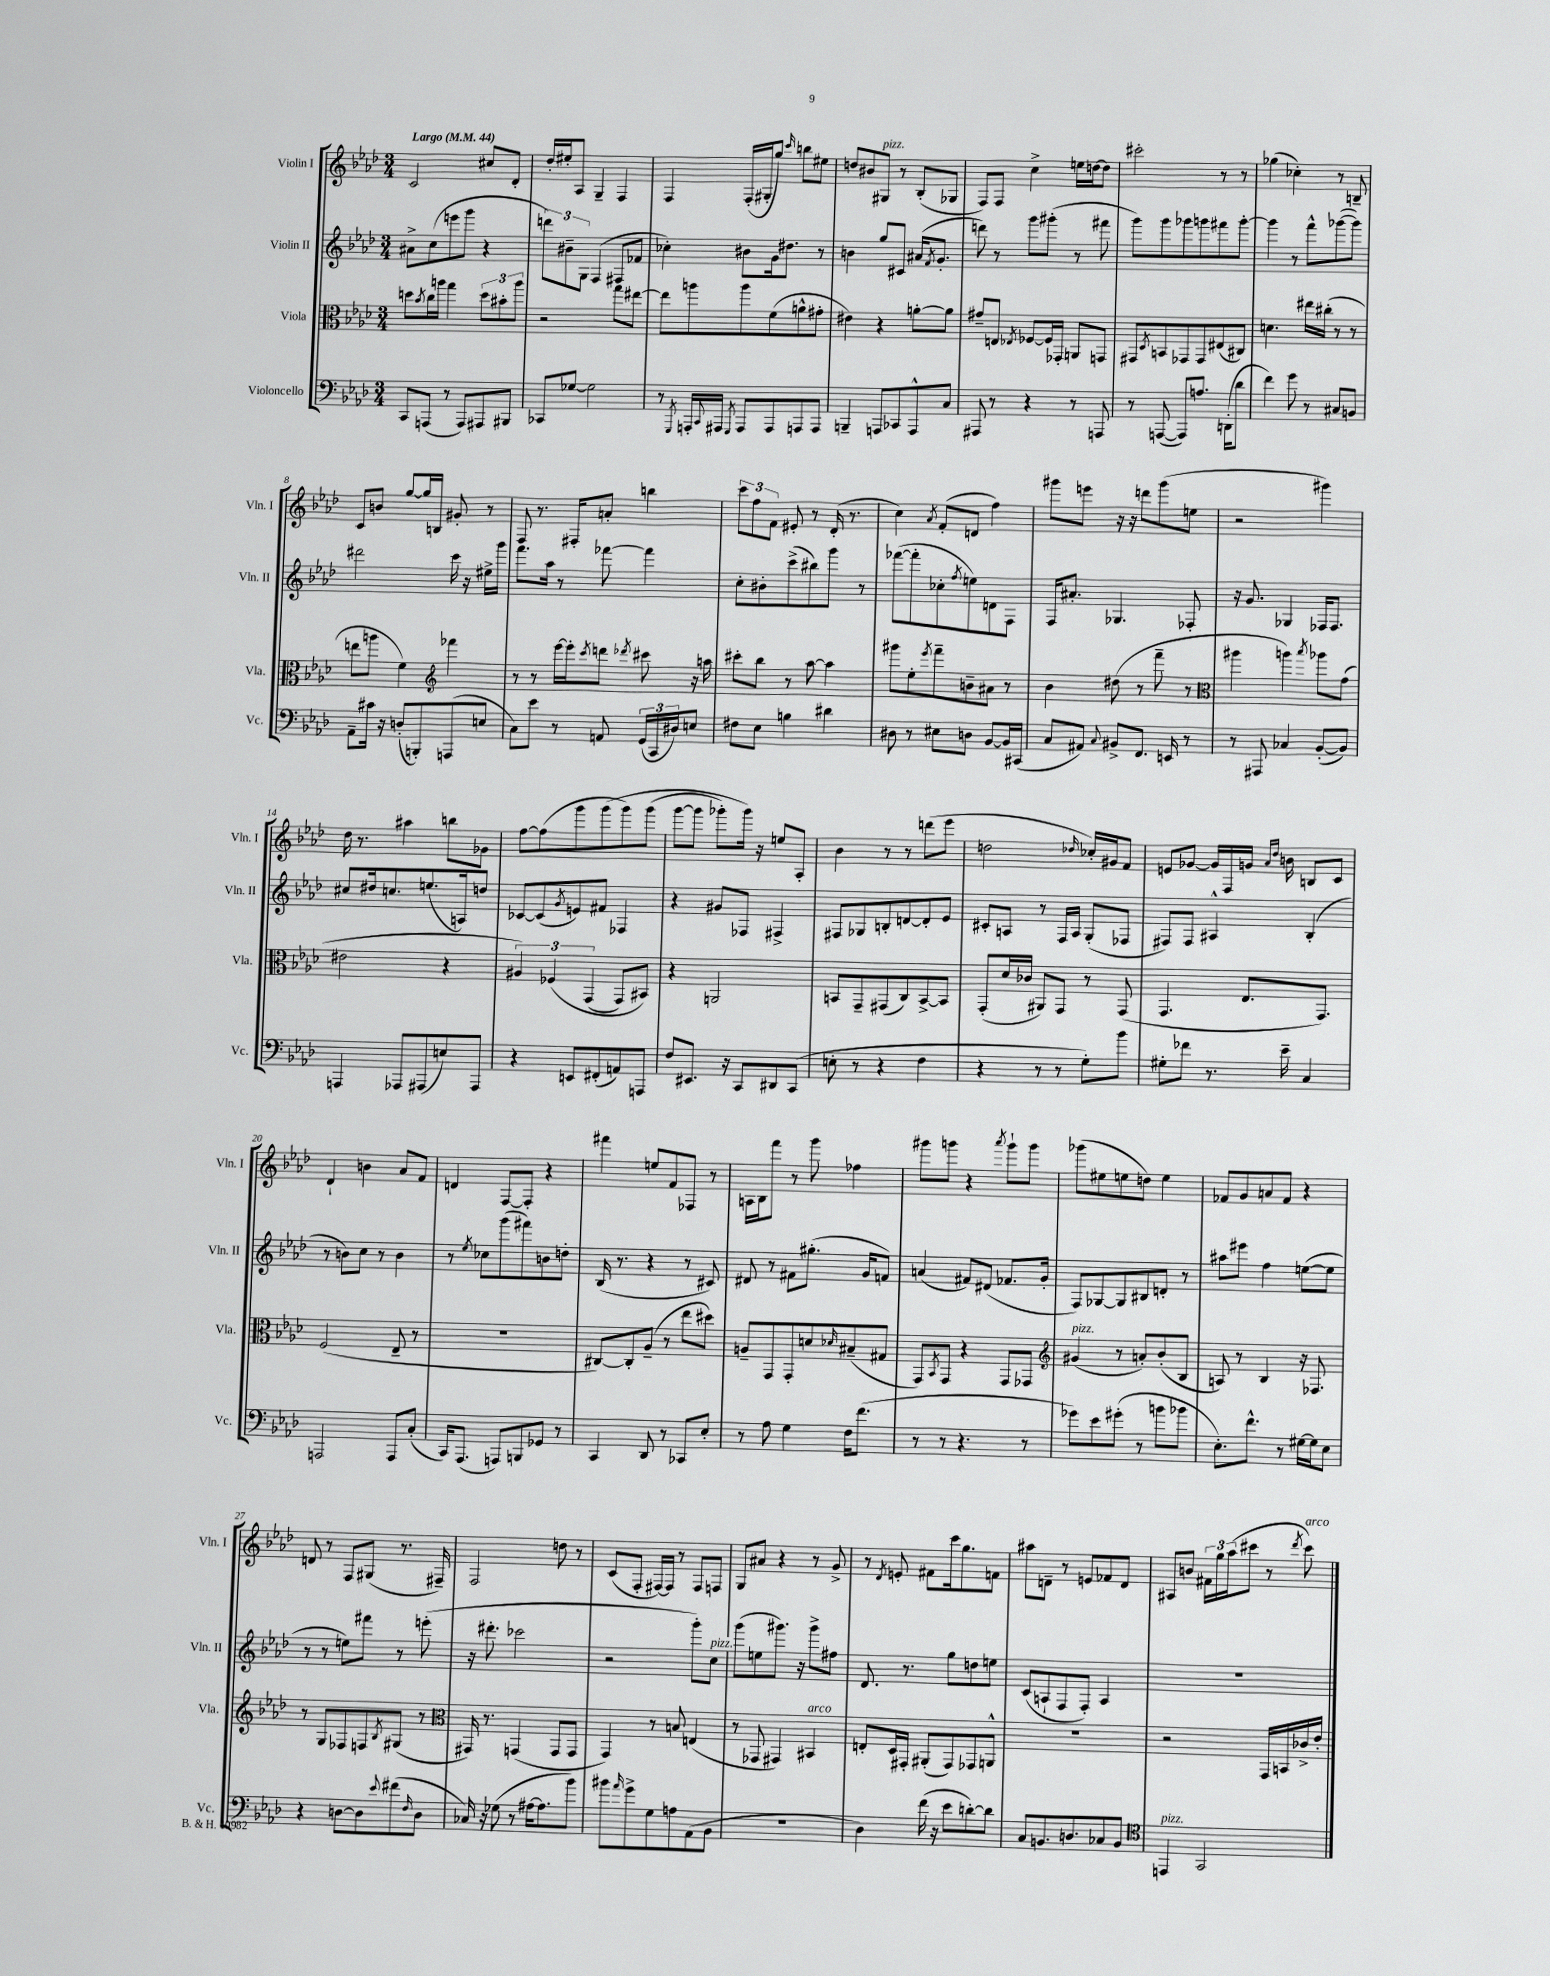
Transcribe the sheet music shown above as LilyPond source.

<<
\new StaffGroup <<
\new Staff = "s0" \with { instrumentName = "Violin I" shortInstrumentName = "Vln. I" } {
    \clef treble \key aes \major \numericTimeSignature \time 3/4 \tempo "Largo" 4 = 44
    c'2 cis''8 des'8-. |
    des''16-. eis''16-. aes8 g4-- f4 |
    f4 f16-.( gis16-. g''8) \grace { c'''16 } b''8 eis''8 |
    d''8 bis'8 gis8^\markup { \italic "pizz." } r8 bes8-.( ges8 |
    f8) f8 c''4-> e''16 d''16~ d''8 |
    cis'''2-. r8 r8 |
    ges''4( ces''4-.) r8 b8-- |
    c'8 b'8 g''8~ g''16 b16 gis'8-. r8 |
    f8 r8. fis16-. a'8-. b''4 |
    \tuplet 3/2 { c'''8 f''8 f'8 } eis'8-. r8 des'16-.( r8. |
    c''4) \acciaccatura { aes'8 } f'8-.( d'8 f''4) |
    gis'''8 e'''8 r16 r16 d'''8 gis'''8( e''8 |
    r2 gis'''4) |
    des''16 r8. ais''4 b''8 ges'8 |
    f''8~ f''8( g'''8 g'''8\( g'''8) g'''8( |
    g'''8~ g'''8 ges'''8-.) ges'''16\) r16 e''8 aes8-. |
    bes'4 r8 r8 d'''8( ees'''8 |
    d''2 \grace { des''16 } ces''16-.) gis'16 f'8 |
    e'8 ges'8~ ges'16 f16 g'16 \grace { aes'16 des''16 } b'16 b8 c'8 |
    des'4-! b'4 aes'8 f'8 |
    d'4 f8~ f8-. r4 |
    fis'''4 e''8 f'8 fes8 r8 |
    a16 bes16 f'''8 r8 g'''8 fes''4 |
    gis'''8 g'''8 r4 \acciaccatura { aes'''8 } g'''8-! g'''8 |
    ges'''8( eis''8 e''8 d''8) e''4 |
    fes'8 g'8 a'8 fes'8 r4 |
    d'8 r8 f8 gis8( r8. fis16--) |
    f2 d''8 r8 |
    c'8( f8-. fis16~) fis16 r8 fis8 f8 |
    g8 ais'8 r4 r8 g'8-> |
    r8 \acciaccatura { des'8 } e'8-. fis'8 c'''16 g''8. f'8 |
    ais''8 d'8-- r8 e'8 fes'8 d'8 |
    ais8 b'8 \tuplet 3/2 { fis'16 g''16 aes''16( } cis'''8 r8 \acciaccatura { des'''8 } cis'''8^\markup { \italic "arco" }) \bar "|." |
}
\new Staff = "s1" \with { instrumentName = "Violin II" shortInstrumentName = "Vln. II" } {
    \clef treble \key aes \major \numericTimeSignature \time 3/4
    ais'8-> c''8( e'''8 g'''8 r4 |
    \tuplet 3/2 { d'''8) bis'8-- g8 } f4( fis8 fes'8 |
    ces''4-.) bis'8 g'16 dis''8. r8 |
    b'4 g''8 cis'8 ais'16( \acciaccatura { f'8 } g'8.-. |
    d'''8) r8 g'''8 gis'''8-.( r8 fis'''8 |
    g'''8) g'''8 ges'''8 g'''8 fis'''8 g'''8~-. |
    g'''4 r8 f'''8-^ ges'''8~( ges'''8) |
    dis'''2 c'''16 r16 eis''16-> g'''16 |
    f'''8. aes''16 r8 fes'''8~ fes'''4 |
    c''8-. bis'8-. c'''8->( bis''8) g'''8 r8 |
    fes'''8~( fes'''8-. ces''8-. \acciaccatura { f''8 } e''8) d'8 f8 |
    f16 ais'8.-. ges4. fes8-. |
    r16 g'8. ges4 fes16 fes8. |
    cis''8 dis''16 c''8. e''8.( a16) d''8 |
    ces'8~ ces'8( \acciaccatura { g'8 } e'8) fis'8 fes4 |
    r4 gis'8 fes8 fis4-> |
    fis8 ges8 b8-. d'8~ d'8-. ees'8 |
    cis'8-. a8 r8 f16 a16 g8-.( fes8 |
    fis8) fis8 ais4-^ bes4-.( |
    r8 b'8) c''8 r8 b'4 |
    r8 \acciaccatura { ees''8 } ces''8 g'''8( fis'''8) b'8 d''8-. |
    bes16( r8. r4 r8 cis'8) |
    dis'8 r8 fis'8 gis''8.-.( g'16 f'8) |
    a'4( fis'8) dis'8( fes'8. g'16-. |
    f8) ges8~ ges8 bis8 d'8-. r8 |
    ais''8 eis'''8 f''4 e''8~( e''8 |
    r8 r8 e''8) fis'''8 r8 e'''8-.( |
    r16 dis'''8.-. ces'''2 |
    r2 g'''8-.) c''8^\markup { \italic "pizz." } |
    g'''8( e''8 gis'''8.) r16 gis'''8-> fis''8 |
    des'8. r8. g''8 d''8 e''8 |
    c'8( a8-! f8 f8-.) a4 |
    R2. \bar "|." |
}
\new Staff = "s2" \with { instrumentName = "Viola" shortInstrumentName = "Vla." } {
    \clef alto \key aes \major \numericTimeSignature \time 3/4
    d''8 \acciaccatura { bes'8 } c''16 a''16 g''4 \tuplet 3/2 { d''8 bis'8-. a''8 } |
    r2 g''8 eis''8~ |
    eis''8 a''8 a''8 f'8( a'8-^ gis'8-. |
    eis'4) r4 a'8~-. a'8 |
    gis'8-- e8 \acciaccatura { ees8 } fes8~ fes16 ges,16-. a,8 g,8 |
    gis,8 \acciaccatura { des8 } b,8 ges,8 ges,8 eis8( cis8) |
    d'4. eis''16 cis''16-.( r8 r8 |
    e''8 a''8 f'4) \clef treble fes'''4 |
    r8 r8 ees'''16~ ees'''16-. \acciaccatura { c'''8 } d'''8 \acciaccatura { des'''8 } cis'''8 r16 a''16 |
    cis'''8-. bes''8 r8 aes''8~ aes''4 |
    gis'''8 ees''8-. \acciaccatura { ees'''8 } f'''8-- b'8-- ais'8 r8 |
    bes'4 dis''8( r8 f'''8-- r8 |
    \clef alto ais''4 a''4) \acciaccatura { bes''8 } aes''8 g'8( |
    eis'2 r4 |
    \tuplet 3/2 { ais4) fes4\( g,4( } g,8) bis,8\) |
    r4 a,2 |
    b,8 g,8-- gis,8( c8) b,8~-> b,8 |
    g,8-.( des'16 ces'16 ais,8) g,8 r8 g,8( |
    g,4. ees8. g,8.) |
    f2( ees8-- r8 |
    R2. |
    cis8~) cis8-. aes8--( r8 ees''8 dis''8) |
    a8-- g,8 g,8-. d'8 \grace { des'16 } bis8--( gis8 |
    g,8) \acciaccatura { bes,8 } g,8 r4 g,8 ges,8 |
    \clef treble gis'4^\markup { \italic "pizz." }( r8 a'8-.) bes'8-.( bes8 |
    a8) r8 bes4 r16 fes8. |
    r8 g8 fes8 f8 \acciaccatura { bes8 } gis8( r8 |
    \clef alto gis,16) r8. g,4( g,8 g,8 |
    g,4) r8 b8 e4( |
    r8 ges,8 gis,4) bis,4^\markup { \italic "arco" } |
    e8-. des16 gis,16-. ais,8-.( gis,8) ges,8 a,8-^ |
    R2. |
    r2 g,16 b,16 ces'16-> ees'16-. \bar "|." |
}
\new Staff = "s3" \with { instrumentName = "Violoncello" shortInstrumentName = "Vc." } {
    \clef bass \key aes \major \numericTimeSignature \time 3/4
    c,8 a,,8( r8 a,,8) ais,,8 bis,,8 |
    ces,8 ges8~ ges2 |
    r8 \acciaccatura { g,,8 } a,,16-. \appoggiatura { c,8 } ais,,16 \acciaccatura { g,,8 } ais,,8 ais,,8 a,,8 a,,8 |
    b,,4-- a,,8 ces,8 a,,8-^ c8 |
    ais,,8 r8 r4 r8 a,,8 |
    r8 a,,8~( a,,8) a8. d,16-.( des'8 |
    f'4) g'8 r8 cis8 b,8 |
    aes,8-- cis'16 r16 d8-.( b,,8-.) a,,8( e8 |
    c8) ees'8 r8 a,8 \tuplet 3/2 { g,16( c,16 dis16) } e8 |
    fis8 ees8 b4 dis'4 |
    dis8 r8 eis8 d8 bes,8~ bes,16 cis,16( |
    c8 ais,8) \appoggiatura { c8 } bis,8-> f,8. e,16 r8 |
    r8 ais,,8 ces4 bes,8~-.( bes,8) |
    a,,4 aes,,8 ais,,8( e8) ais,,8 |
    r4 e,8 fis,8-.( a,8) a,,8 |
    f8 eis,8. r16 c,8 dis,8 c,8( |
    e8-. r8 r4 f4 |
    r4 r8 r8 g8-.) bes'8 |
    gis8-. fes'8 r8. ees'16-- c4 |
    a,,2 a,,8 c8-.( |
    c,16) aes,,8.( a,,8) b,,8 ges,8 r8 |
    c,4 des,8 r8 ces,8 ees8-. |
    r8 aes8 g4 f16 f'8.( |
    r8 r8 r4. r8 |
    ges'8) ees'8 gis'8-.( r8 b'8 bes'8 |
    ees8.-.) f'8.-^ r8 gis16~ gis16 ees8 |
    r4 d8~ d8 \appoggiatura { ees'8 } fis'8( \grace { f16 } d8 |
    ces16) r16 ges8( r8 ais16~ ais8. bes'8) |
    bis'8 \grace { aes'16 } g'8-> g8 a8 aes,8( bes,8 |
    R2. |
    des4) f'16( r16 ees'8 d'8~-.) d'8 |
    c8 b,8. d8. ces8 b,8 |
    \clef tenor e,4^\markup { \italic "pizz." } g,2 \bar "|." |
}
>>
>>
